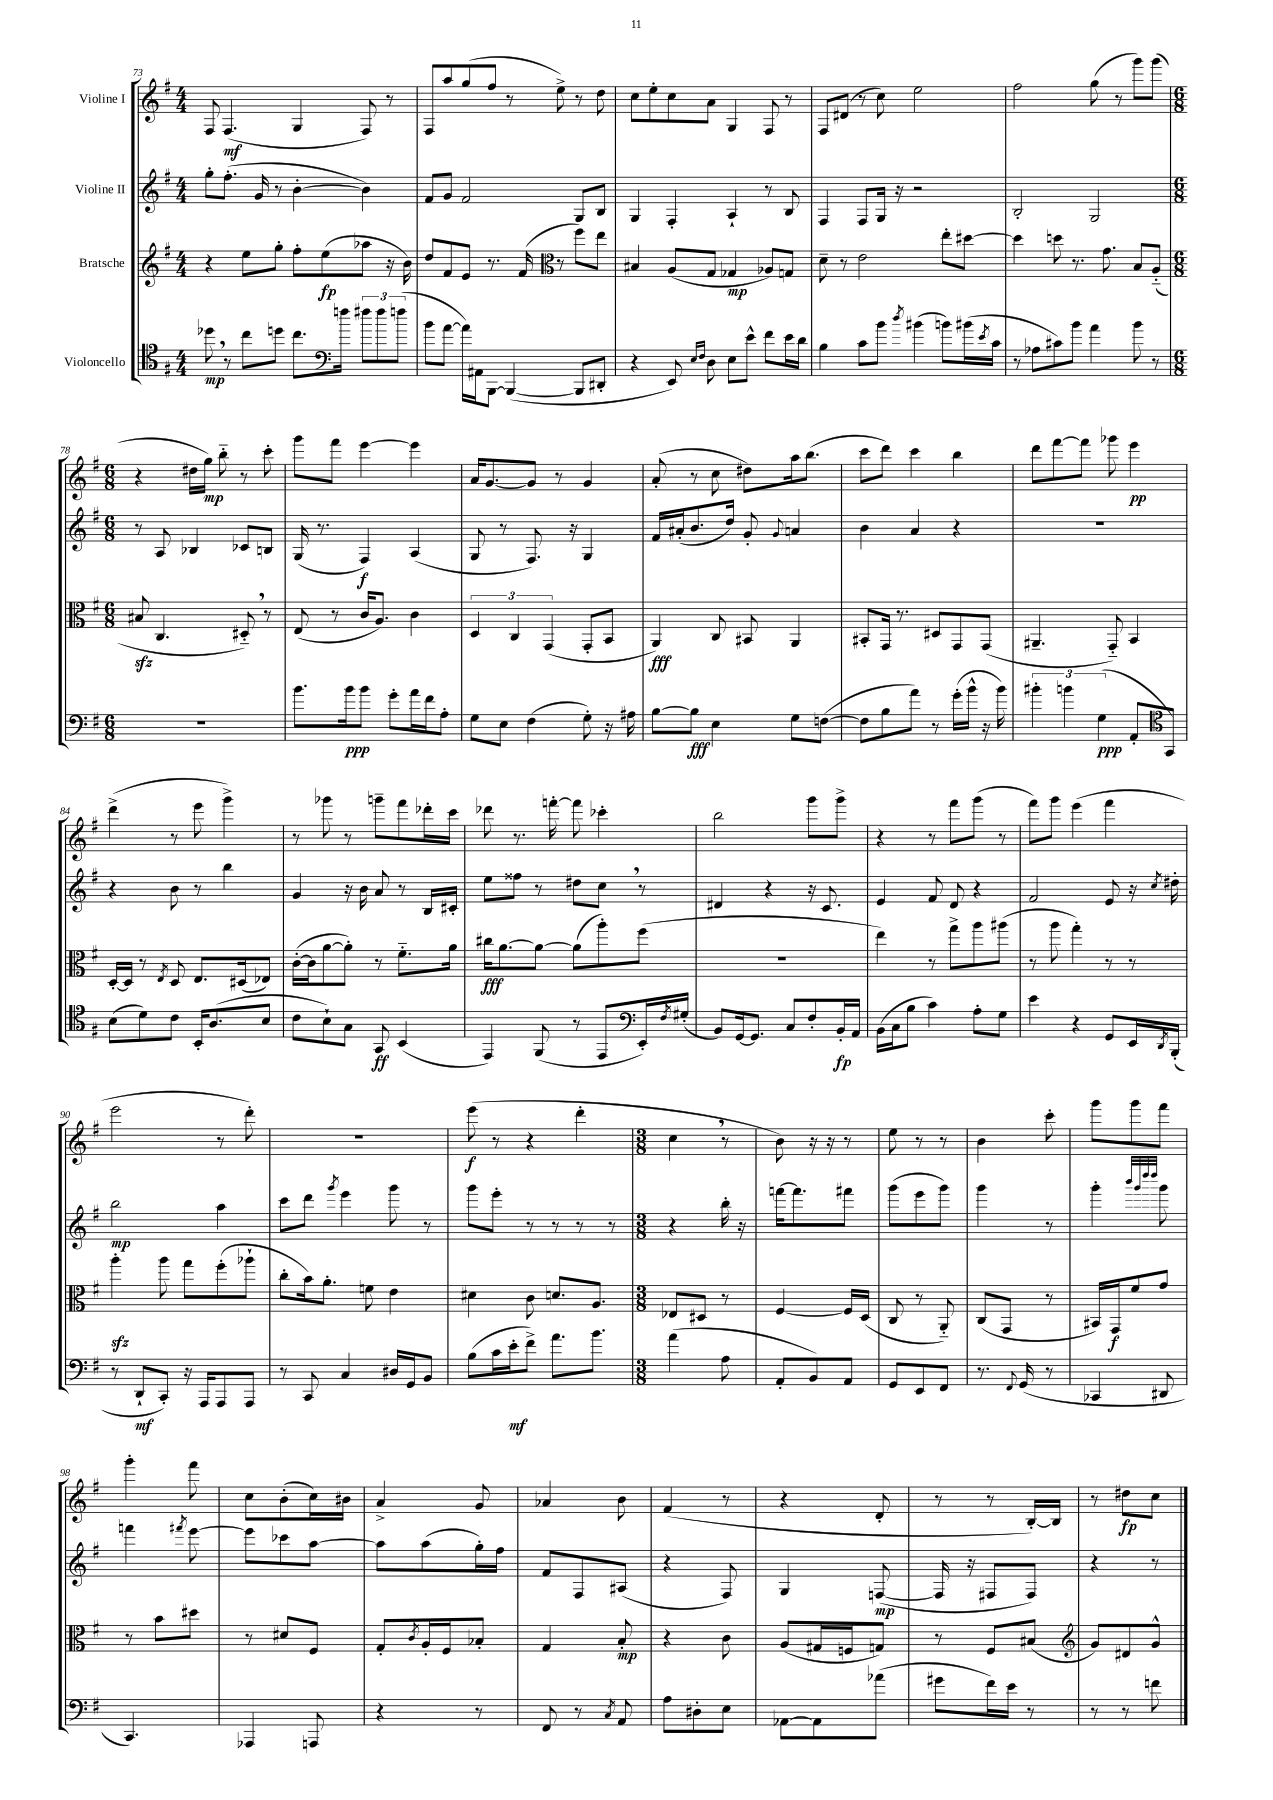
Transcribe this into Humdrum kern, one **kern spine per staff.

**kern	**dynam	**kern	**dynam	**kern	**dynam	**kern	**dynam
*part4	*part4	*part3	*part3	*part2	*part2	*part1	*part1
*staff4	*staff4	*staff3	*staff3	*staff2	*staff2	*staff1	*staff1
*I"Violoncello	*	*I"Bratsche	*	*I"Violine II	*	*I"Violine I	*
*clefC4	*	*clefG2	*	*clefG2	*	*clefG2	*
*k[f#]	*	*k[f#]	*	*k[f#]	*	*k[f#]	*
*M4/4	*	*M4/4	*	*M4/4	*	*M4/4	*
=73	=73	=73	=73	=73	=73	=73	=73
8dd-X,\	mp	4r	.	8gg'\L	.	8F#/	.
8r	.	.	.	(8.ff#'\J	.	(4.F#/	mf
8cc\L	.	8ee\L	.	.	.	.	.
.	.	.	.	16g/	.	.	.
8ddn\J	.	8gg'\J	.	8r	.	.	.
8.cc\L	.	8ff#'\L	.	[4b'\	.	4G/	.
.	.	(8ee\	fp	.	.	.	.
16ffn\Jk	.	.	.	.	.	.	.
12ff#X\L	.	8aa-X\J	.	4b\])	.	8F#/)	.
12ff#\	.	.	.	.	.	.	.
.	.	16r	.	.	.	8r	.
(12ffn\J	.	.	.	.	.	.	.
.	.	16b\)	.	.	.	.	.
=74	=74	=74	=74	=74	=74	=74	=74
*clefF4	*	*	*	*	*	*	*
8b\L	.	8dd/L	.	8f#/L	.	8F#/L	.
[8a\J	.	8f#/	.	8g/J	.	8aa/	.
16a\LL])	.	8e/J	.	2f#/	.	(8gg/	.
16AA#X\J	.	.	.	.	.	.	.
[8BBB\J	.	8.r	.	.	.	8ff#/J	.
(4BBB/_	.	.	.	.	.	8r	.
.	.	(16f#/	.	.	.	.	.
.	.	8r	.	.	.	8ee^\)	.
8BBB/L]	.	8ff#\L)	.	8G/L	.	8r	.
8DD#X'/J	.	8ee\J	.	8B/J	.	8dd\	.
=75	=75	=75	=75	=75	=75	=75	=75
*	*	*clefC3	*	*	*	*	*
4r	.	4B#X/	.	4G/	.	8cc\L	.
.	.	.	.	.	.	8ee'\	.
8EE/)	.	(8A/L	.	4F#'/	.	8cc\	.
16qqE/LL	.	.	.	.	.	.	.
16qqF#/JJ	.	.	.	.	.	.	.
8D\	.	8G/J	.	.	.	8a\J	.
8E\L	.	4G-X/	mp	4A`/	.	4G/	.
8e^^\J	.	.	.	.	.	.	.
8f#\L	.	8A-X/L)	.	8r	.	8F#/	.
16e\L	.	8Gn/J	.	8B/	.	8r	.
16d\JJ	.	.	.	.	.	.	.
=76	=76	=76	=76	=76	=76	=76	=76
4B\	.	8d~\	.	4F#/	.	8F#/L	.
.	.	8r	.	.	.	(8d#X/J	.
8c\L	.	2e\	.	8F#/L	.	8r	.
8b\J	.	.	.	16G/Jk	.	8cc\)	.
.	.	.	.	16r	.	.	.
8qdd/	.	.	.	.	.	.	.
(4b#X\	.	.	.	2r	.	2ee\	.
8bn\L)	.	8ee'\L	.	.	.	.	.
(16b#X\L	.	[8dd#X\J	.	.	.	.	.
8qe/	.	.	.	.	.	.	.
16c\JJ	.	.	.	.	.	.	.
=77	=77	=77	=77	=77	=77	=77	=77
8r	.	4dd#\]	.	2B'/	.	2ff#\	.
8A-X\L	.	.	.	.	.	.	.
8c#X\)	.	8ddn\	.	.	.	.	.
8b\J	.	8.r	.	.	.	.	.
4a\	.	.	.	2G/	.	(8gg\	.
.	.	8.g\	.	.	.	.	.
.	.	.	.	.	.	8r	.
8b\	.	8B/L	.	.	.	8ggg\L)	.
8r	.	(8A/J	.	.	.	(8ggg\J	.
!!LO:LB:g=z
=78	=78	=78	=78	=78	=78	=78	=78
*M6/8	*	*M6/8	*	*M6/8	*	*M6/8	*
2.r	.	8B#Xzz/	.	8r	.	4r	.
.	.	4.C/	.	8A/	.	.	.
.	.	.	.	4B-X/	.	16dd#X\LL	.
.	.	.	.	.	.	16gg\JJ)	mp
.	.	.	.	.	.	8bb\	.
.	.	8D#X,/)	.	8c-X/L	.	8r	.
.	.	8r	.	8Bn/J	.	8ccc'\	.
=79	=79	=79	=79	=79	=79	=79	=79
8.b\L	.	(8E/	.	(16G/	.	8ggg\L	.
.	.	.	.	8.r	.	.	.
.	.	8r	.	.	.	8fff#\J	.
16b\k	ppp	.	.	.	.	.	.
8b\J	.	16c/KL	.	4F#/)	f	[4eee\	.
.	.	8.A/J)	.	.	.	.	.
8g'\L	.	.	.	.	.	.	.
16a\L	.	4c\	.	(4A/	.	4eee\]	.
16f#\J	.	.	.	.	.	.	.
8A'\J	.	.	.	.	.	.	.
=80	=80	=80	=80	=80	=80	=80	=80
8G\L	.	6D/	.	8G/	.	16a/KL	.
.	.	.	.	.	.	[8.g/	.
8E\J	.	.	.	8r	.	.	.
.	.	6C/	.	.	.	.	.
(4F#\	.	.	.	8.F#/)	.	8g/J]	.
.	.	(6GG/	.	.	.	.	.
.	.	.	.	.	.	8r	.
.	.	.	.	16r	.	.	.
8G'\)	.	8GG'/L	.	4G/	.	4g/	.
16r	.	8BB/J	.	.	.	.	.
16A#X\	.	.	.	.	.	.	.
=81	=81	=81	=81	=81	=81	=81	=81
[8B\L	.	4AA/)	fff	16f#/LL	.	(8a'/	.
.	.	.	.	(16a#X'/J	.	.	.
8B\J]	fff	.	.	8.b/	.	8r	.
4E\	.	8C/	.	.	.	8cc\	.
.	.	.	.	16dd/Jk)	.	.	.
.	.	8BB#X/	.	8g'/	.	8dd#X\L)	.
.	.	.	.	8qqg/	.	.	.
8G\L	.	4AA/	.	4an/	.	16aa\k	.
.	.	.	.	.	.	(8.bb\J	.
([8Fn\J	.	.	.	.	.	.	.
=82	=82	=82	=82	=82	=82	=82	=82
8F\L]	.	8BB#X'/L	.	4b\	.	8ccc\L	.
8B\	.	16GG/Jk	.	.	.	8ddd\J)	.
.	.	8.r	.	.	.	.	.
8a\J)	.	.	.	4a/	.	4ccc\	.
8r	.	8D#X/L	.	.	.	.	.
(16g'\LL	.	8GG/	.	4r	.	4bb\	.
16b^^\JJ	.	.	.	.	.	.	.
16r	.	(8GG/J	.	.	.	.	.
16b\)	.	.	.	.	.	.	.
=83	=83	=83	=83	=83	=83	=83	=83
6b#X'\	.	4.AA#X~/	.	2.r	.	8ddd\L	.
.	.	.	.	.	.	[8fff#\	.
6bn\	.	.	.	.	.	.	.
.	.	.	.	.	.	8fff#\J]	.
(6G\	ppp	.	.	.	.	.	.
.	.	8GG/)	.	.	.	8ggg-X\	.
8AA'/L	.	4BB/	.	.	.	4eee\	pp
8GG/J)	.	.	.	.	.	.	.
!!LO:LB:g=z
=84	=84	=84	=84	=84	=84	=84	=84
*clefC4	*	*	*	*	*	*	*
(8B\L	.	[16D'/LL	.	4r	.	(4ddd^\	.
.	.	16D/JJ]	.	.	.	.	.
8d\)	.	8r	.	.	.	.	.
.	.	8qE/	.	.	.	.	.
8c\J	.	8D/	.	8b\	.	8r	.
16BB'/KL	.	8.E/L	.	8r	.	8eee\	.
(8.A/	.	.	.	.	.	.	.
.	.	.	.	4bb\	.	4ggg^\)	.
.	.	(16D#X/k	.	.	.	.	.
8B/J	.	8E-X/J)	.	.	.	.	.
=85	=85	=85	=85	=85	=85	=85	=85
8c\L	.	([16c'\LL	.	4g/	.	8r	.
.	.	16c\J]	.	.	.	.	.
8B`\)	.	[8a\	.	.	.	8ggg-X\	.
8G\J	.	8a'\J])	.	16r	.	8r	.
.	.	.	.	16b\	.	.	.
8GG/	ff	8r	.	8a/	.	8gggn~\L	.
(4BB/	.	8.f#\L	.	8r	.	8fff#\	.
.	.	.	.	16B/LL	.	16ddd-X'\L	.
.	.	16a\Jk	.	16c#X'/JJ	.	16ccc\JJ	.
=86	=86	=86	=86	=86	=86	=86	=86
4EE/)	.	16cc#X\KL	fff	8ee\L	.	8ddd-X\	.
.	.	[8.a\	.	.	.	.	.
.	.	.	.	8ff##X\J	.	8.r	.
(8FF#/	.	8a\J_	.	8r	.	.	.
.	.	.	.	.	.	[16fffn'\	.
8r	.	(8a\L]	.	8dd#X\L	.	8fff\]	.
8EE/L	.	8aa'\)	.	8cc,\J	.	4ccc-X'\	.
16EE'/L)	.	(8ff#\J	.	8r	.	.	.
8qF#/	.	.	.	.	.	.	.
(16G#X'/JJ	.	.	.	.	.	.	.
=87	=87	=87	=87	=87	=87	=87	=87
*clefF4	*	*	*	*	*	*	*
8BB/L)	.	2.r	.	4d#X/	.	2bb\	.
[16GG/k	.	.	.	.	.	.	.
8.GG/J]	.	.	.	.	.	.	.
.	.	.	.	4r	.	.	.
8C/L	.	.	.	.	.	.	.
8F#'/	.	.	.	16r	.	8ggg\L	.
.	.	.	.	8.c/	.	.	.
16BB'/L	fp	.	.	.	.	8ggg^\J	.
16AA/JJ	.	.	.	.	.	.	.
=88	=88	=88	=88	=88	=88	=88	=88
(16BB\LL	.	4ee\)	.	4e/	.	4r	.
16C\J	.	.	.	.	.	.	.
8B\J	.	.	.	.	.	.	.
4c\)	.	8r	.	8f#/	.	8r	.
.	.	8gg^\L	.	8d/	.	8fff#\L	.
8A'\L	.	8aa\	.	4r	.	(8ggg\J	.
8G\J	.	(8aa#X\J	.	.	.	8r	.
=89	=89	=89	=89	=89	=89	=89	=89
4e\	.	8r	.	2f#/	.	8fff#\L)	.
.	.	8aa\	.	.	.	8ggg\J	.
4r	.	4gg'\)	.	.	.	(4eee\	.
8GG/L	.	8r	.	8e/	.	4fff#\	.
16EE/L	.	8r	.	16r	.	.	.
8qDD/	.	.	.	8qcc/	.	.	.
(16BBB'/JJ	.	.	.	16dd#X'\	.	.	.
!!LO:LB:g=z
=90	=90	=90	=90	=90	=90	=90	=90
8r	.	4aazz'\	.	2bb\	mp	2eee\	.
8DD`/L	mf	.	.	.	.	.	.
8CC'/J)	.	8aa\	.	.	.	.	.
16r	.	8gg\L	.	.	.	.	.
16AAA/KL	.	.	.	.	.	.	.
8AAA/	.	(8ff#'\	.	4aa\	.	8r	.
8AAA/J	.	8aa-X`\J	.	.	.	8ddd'\)	.
=91	=91	=91	=91	=91	=91	=91	=91
8r	.	8cc'\L	.	8ccc\L	.	2.r	.
8CC/	.	16b\k)	.	8ddd\J	.	.	.
.	.	8.a'\J	.	.	.	.	.
.	.	.	.	8qggg/	.	.	.
4C/	.	.	.	4eee\	.	.	.
.	.	8fn\	.	.	.	.	.
16D#X/LL	.	4e\	.	8ggg\	.	.	.
16GG/J	.	.	.	.	.	.	.
8BB/J	.	.	.	8r	.	.	.
=92	=92	=92	=92	=92	=92	=92	=92
(8B\L	.	4d#X\	.	8ggg\L	.	(8eee\	f
16c\L	.	.	.	8eee'\J	.	8r	.
16e'\J	mf	.	.	.	.	.	.
8f#^\J)	.	8c\	.	8r	.	4r	.
8.a\L	.	8.dn/L	.	8r	.	.	.
.	.	.	.	8r	.	4ddd'\	.
8.b\J	.	8.A/J	.	.	.	.	.
.	.	.	.	8r	.	.	.
=93	=93	=93	=93	=93	=93	=93	=93
*M3/8	*	*M3/8	*	*M3/8	*	*M3/8	*
(4a\	.	8E-X/L	.	4r	.	4cc,\	.
.	.	8D#X/J	.	.	.	.	.
8A\	.	8r	.	16bb'\	.	8r	.
.	.	.	.	16r	.	.	.
=94	=94	=94	=94	=94	=94	=94	=94
8AA'/L	.	[4F#/	.	[16fffn\KL	.	8b\)	.
.	.	.	.	8.fff\]	.	.	.
8BB/)	.	.	.	.	.	16r	.
.	.	.	.	.	.	16r	.
8AA/J	.	16F#/LL]	.	8fff#X\J	.	8r	.
.	.	(16D/JJ	.	.	.	.	.
=95	=95	=95	=95	=95	=95	=95	=95
8GG/L	.	8C/	.	(8ggg\L	.	8ee\	.
8EE/	.	8r	.	8eee\	.	8r	.
8FF#/J	.	8AA/)	.	8ggg\J)	.	8r	.
=96	=96	=96	=96	=96	=96	=96	=96
8.r	.	(8C/L	.	4ggg\	.	4b\	.
.	.	8GG/J	.	.	.	.	.
8qqFF#/	.	.	.	.	.	.	.
(16GG/	.	.	.	.	.	.	.
8r	.	8r	.	8r	.	8ccc'\	.
=97	=97	=97	=97	=97	=97	=97	=97
4CC-X/	.	16BB#X/LL)	.	4ggg'\	.	8ggg\L	.
.	.	16GG/J	f	.	.	.	.
.	.	8f#/	.	.	.	8ggg\	.
.	.	.	.	32qqbbb/LLL	.	.	.
.	.	.	.	32qqggg/	.	.	.
.	.	.	.	32qqdddd/	.	.	.
.	.	.	.	32qqdddd/JJJ	.	.	.
8DD#X/	.	8g/J	.	8ggg\	.	8fff#\J	.
!!LO:LB:g=z
=98	=98	=98	=98	=98	=98	=98	=98
4.CC/)	.	8r	.	4fffn\	.	4ggg'\	.
.	.	8b\L	.	.	.	.	.
.	.	.	.	8qfff#X/	.	.	.
.	.	8dd#X\J	.	[8eee\	.	8fff#\	.
=99	=99	=99	=99	=99	=99	=99	=99
4AAA-X/	.	8r	.	8eee\L]	.	8cc\L	.
.	.	8d#X/L	.	8ccc-X\	.	(8b'\	.
8AAAn/	.	8F#/J	.	[8aa\J	.	16cc\L)	.
.	.	.	.	.	.	16b#X\JJ	.
=100	=100	=100	=100	=100	=100	=100	=100
4r	.	8G'/L	.	8aa\L]	.	4a^/	.
.	.	8qc/	.	.	.	.	.
.	.	16A'/L	.	(8aa\	.	.	.
.	.	16F#/J	.	.	.	.	.
8r	.	8B-X'/J	.	16gg'\L)	.	8g/	.
.	.	.	.	16ff#\JJ	.	.	.
=101	=101	=101	=101	=101	=101	=101	=101
8FF#/	.	4G/	.	8f#/L	.	4a-X/	.
8r	.	.	.	8F#/	.	.	.
8qC/	.	.	.	.	.	.	.
8AA/	.	8B'/	mp	(8A#X/J	.	8b\	.
=102	=102	=102	=102	=102	=102	=102	=102
8A\L	.	4r	.	4r	.	(4f#/	.
8D#X'\	.	.	.	.	.	.	.
8E\J	.	8c\	.	8F#/)	.	8r	.
=103	=103	=103	=103	=103	=103	=103	=103
[8AA-X\L	.	(8A/L	.	4G/	.	4r	.
8AA-\]	.	16G#X/L	.	.	.	.	.
.	.	16Fn/J	.	.	.	.	.
(8a-X\J	.	8Gn/J)	.	([8Fn/	mp	8d'/	.
=104	=104	=104	=104	=104	=104	=104	=104
8g#X\L	.	8r	.	16F/]	.	8r	.
.	.	.	.	16r	.	.	.
16f#\L)	.	8F#/L	.	8F#X/L	.	8r	.
16e\JJ	.	.	.	.	.	.	.
8r	.	(8B#X/J	.	8F#/J)	.	[16B'/LL)	.
.	.	.	.	.	.	16B/JJ]	.
=105	=105	=105	=105	=105	=105	=105	=105
*	*	*clefG2	*	*	*	*	*
8r	.	8g/L)	.	4r	.	8r	.
8r	.	8d#X/	.	.	.	8dd#X\L	fp
8fn\	.	8g^^/J	.	8r	.	8cc\J	.
==	==	==	==	==	==	==	==
*-	*-	*-	*-	*-	*-	*-	*-
